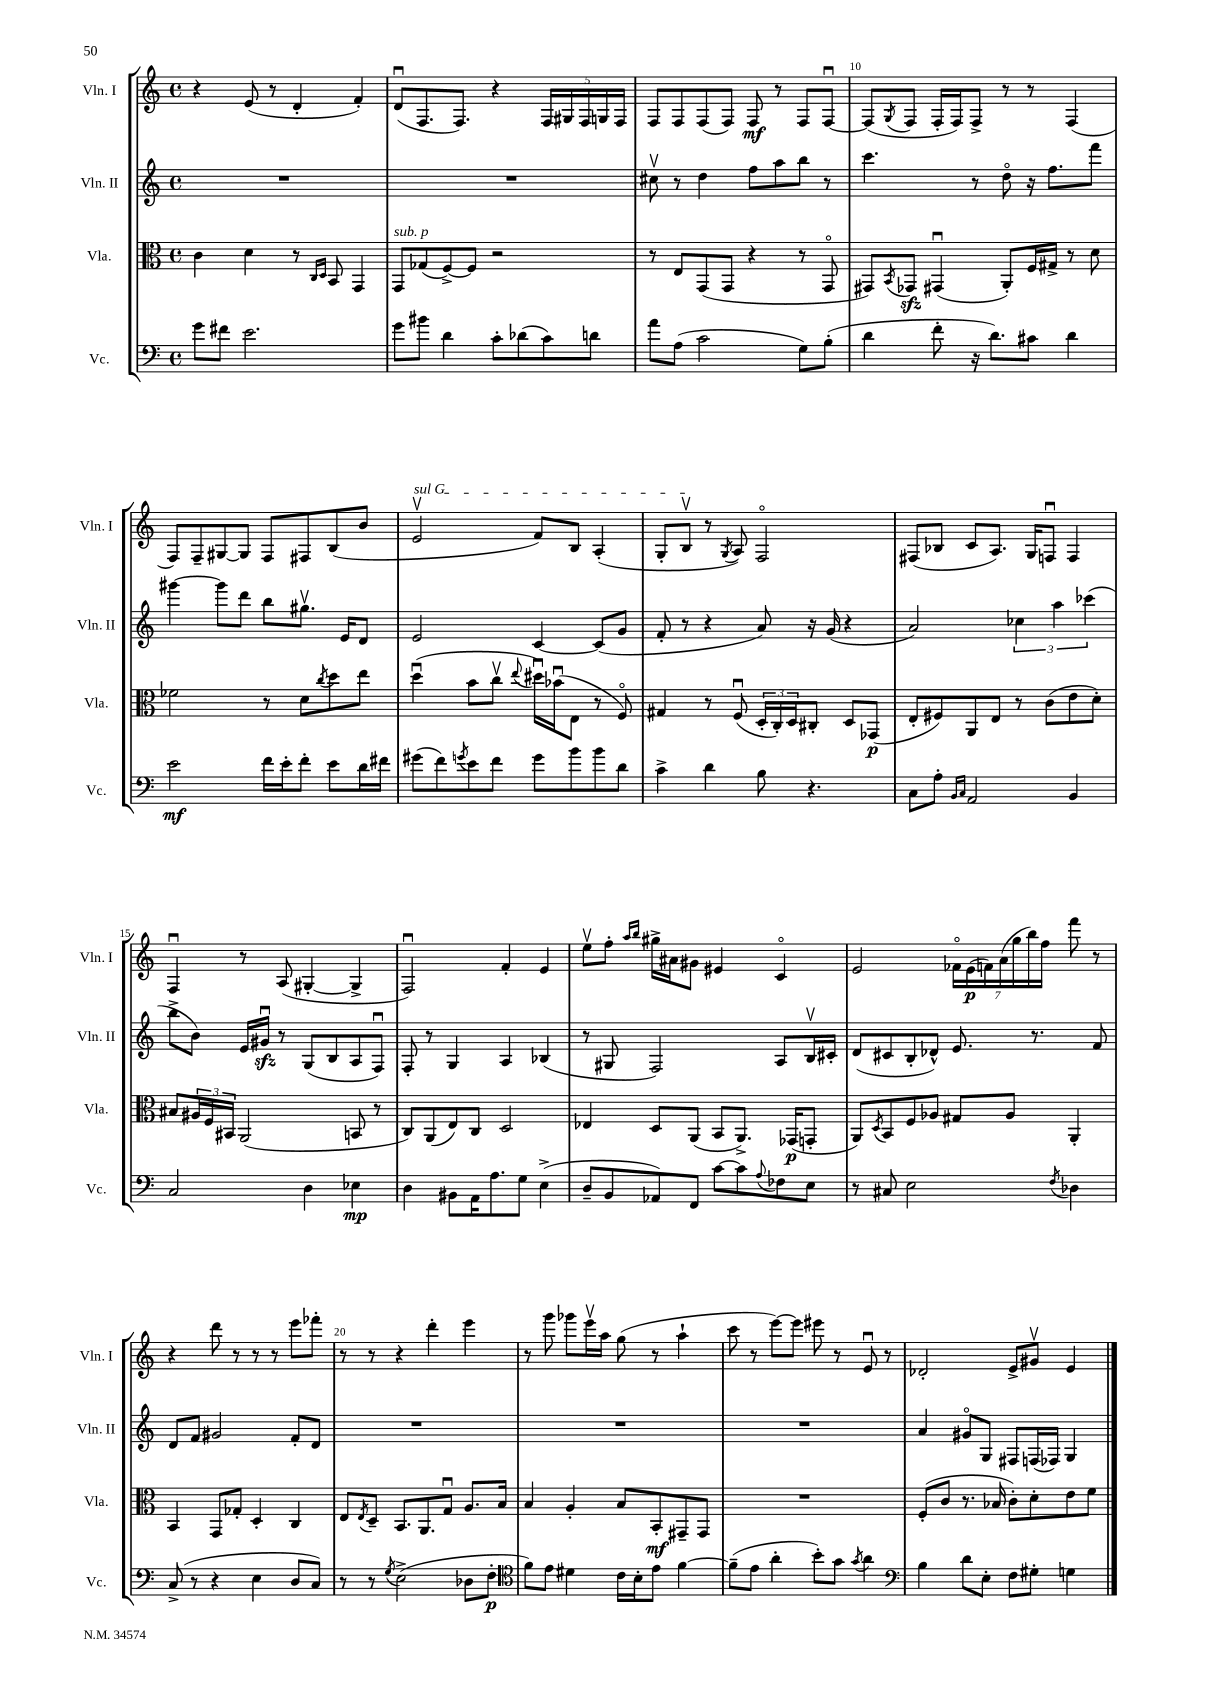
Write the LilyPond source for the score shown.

<<
\new StaffGroup <<
\new Staff = "s0" \with { instrumentName = "Vln. I" shortInstrumentName = "Vln. I" } {
    \clef treble \key c \major \defaultTimeSignature \time 4/4
    r4 e'8( r8 d'4-. f'4-.) |
    d'8\downbow( f8. f8.) r4 \tuplet 5/4 { f16 gis16 f16 g16 f16 } |
    f8 f8 f8( f8) f8\mf r8 f8 f8~\downbow |
    f8( \acciaccatura { g8 } f8 f16-. f16) f8-> r8 r8 f4( |
    f8) f8-- gis8~ gis8 f8 fis8 b8( b'8 |
    \once \override TextSpanner.bound-details.left.text = \markup { \italic "sul G" } e'2\upbow\startTextSpan f'8) b8 a4-.( |
    g8-. b8\upbow\stopTextSpan r8 \acciaccatura { g8 } a8) f2\flageolet |
    fis8( bes8 c'8 a8.) g16 f8\downbow f4 |
    f4\downbow r8 a8( gis4~-. gis4-> |
    f2\downbow) f'4-. e'4 |
    e''8\upbow f''8-. \grace { a''16 b''16 } gis''16-> ais'16 gis'8 eis'4 c'4\flageolet |
    e'2 \tuplet 7/4 { fes'16\flageolet e'16\p( f'16) a'16( g''16 b''16) f''16 } f'''8 r8 |
    r4 d'''8 r8 r8 r8 e'''8 fes'''8-. |
    r8 r8 r4 d'''4-. e'''4 |
    r8 g'''8 ges'''8 e'''16\upbow a''16 g''8( r8 a''4-! |
    c'''8 r8 e'''8~) e'''8 eis'''8 r8 e'8\downbow r8 |
    des'2-. e'8-> gis'8\upbow e'4 \bar "|." |
}
\new Staff = "s1" \with { instrumentName = "Vln. II" shortInstrumentName = "Vln. II" } {
    \clef treble \key c \major \defaultTimeSignature \time 4/4
    R1 |
    R1 |
    cis''8\upbow r8 d''4 f''8 a''8 b''8 r8 |
    c'''4. r8 d''8\flageolet r16 f''8. f'''8 |
    gis'''4~ gis'''8 d'''8 b''8 gis''8.\upbow e'16 d'8 |
    e'2 c'4~ c'8( g'8 |
    f'8-. r8 r4 a'8) r16 g'16( r4 |
    a'2) \tuplet 3/2 { ces''4 a''4 ces'''4( } |
    b''8-> b'8) e'16 gis'16\downbow\sfz r8 g8( b8 a8 f8\downbow) |
    f8-. r8 g4 a4 bes4( |
    r8 gis8 f2) a8 b16\upbow cis'16-. |
    d'8( cis'8 b8-. des'8-^) e'8. r8. f'8 |
    d'8 f'8 gis'2 f'8-. d'8 |
    R1 |
    R1 |
    R1 |
    a'4 gis'8\flageolet g8 fis8 f16( fes16) g4 \bar "|." |
}
\new Staff = "s2" \with { instrumentName = "Vla." shortInstrumentName = "Vla." } {
    \clef alto \key c \major \defaultTimeSignature \time 4/4
    c'4 d'4 r8 \grace { c16 d16 } b,8 g,4 |
    g,8^\markup { \italic "sub. p" } ges8( f8~->) f8 r2 |
    r8 e8 g,8( g,8 r4 r8 g,8\flageolet |
    gis,8) \acciaccatura { b,8 } ges,8\sfz gis,4\downbow( a,8-.) f16 gis16-> r8 d'8 |
    fes'2 r8 d'8 \acciaccatura { c''8 } d''8 e''8 |
    d''4\downbow( b'8 c''8\upbow \appoggiatura { e''8 } dis''16\downbow) bes'16\downbow( e8 r8 f8\flageolet) |
    gis4 r8 f8\downbow( \tuplet 3/2 { d16-. c16-.) d16 } cis8-. d8 ges,8\p( |
    e8-. fis8) a,8 e8 r8 c'8( e'8 d'8-.) |
    bis8 \tuplet 3/2 { ais16 f16 bis,16 } a,2( b,8 r8 |
    c8) a,8( e8) c8 d2 |
    ees4 d8 a,8( b,8 a,8.->) ges,16\p( g,8-. |
    a,8) \acciaccatura { d8 } b,8 f8 aes8 gis8 aes8 a,4-. |
    b,4 g,8 ges8-. d4-. c4 |
    e8 \acciaccatura { e8 } d8-- b,8. a,8. g8\downbow a8. b16 |
    b4 a4-. b8 b,8-.\mf gis,8-- gis,8 |
    R1 |
    f8-.( c'8 r8. bes16 c'8-.) d'8-. e'8 f'8 \bar "|." |
}
\new Staff = "s3" \with { instrumentName = "Vc." shortInstrumentName = "Vc." } {
    \clef bass \key c \major \defaultTimeSignature \time 4/4
    g'8 fis'8 e'2. |
    g'8 bis'8 d'4 c'8-. des'8( c'8) d'8 |
    a'8 a8( c'2 g8) b8-.( |
    d'4 f'8-. r16 d'8.) cis'8 d'4 |
    e'2\mf f'16 e'16-. f'8-. e'8 d'16 fis'16 |
    gis'8( f'8) \acciaccatura { g'8 } e'8 f'8 g'8 b'8 b'8 d'8 |
    c'4-> d'4 b8 r4. |
    c8 a8-. \grace { b,16 c16 } a,2 b,4 |
    c2 d4 ees4\mp |
    d4 bis,8 a,16 a8. g8 e4->( |
    d8-- b,8 aes,8) f,8 c'8~ c'8 \appoggiatura { a8 } fes8 e8 |
    r8 cis8 e2 \acciaccatura { f8 } des4 |
    c8->( r8 r4 e4 d8 c8) |
    r8 r8 \acciaccatura { g8 } e2->( des8 f8-.\p |
    \clef tenor f'8) e'8 dis'4 c'16 b16-. e'8 f'4~ |
    f'8--( e'8 a'4-. b'8-.) g'8 \acciaccatura { g'8 } a'4 |
    \clef bass b4 d'8 e8-. f8 gis8-. g4 \bar "|." |
}
>>
>>
\layout { \context { \Score currentBarNumber = #7 \override BarNumber.break-visibility = ##(#f #t #t) barNumberVisibility = #(every-nth-bar-number-visible 5) } }
